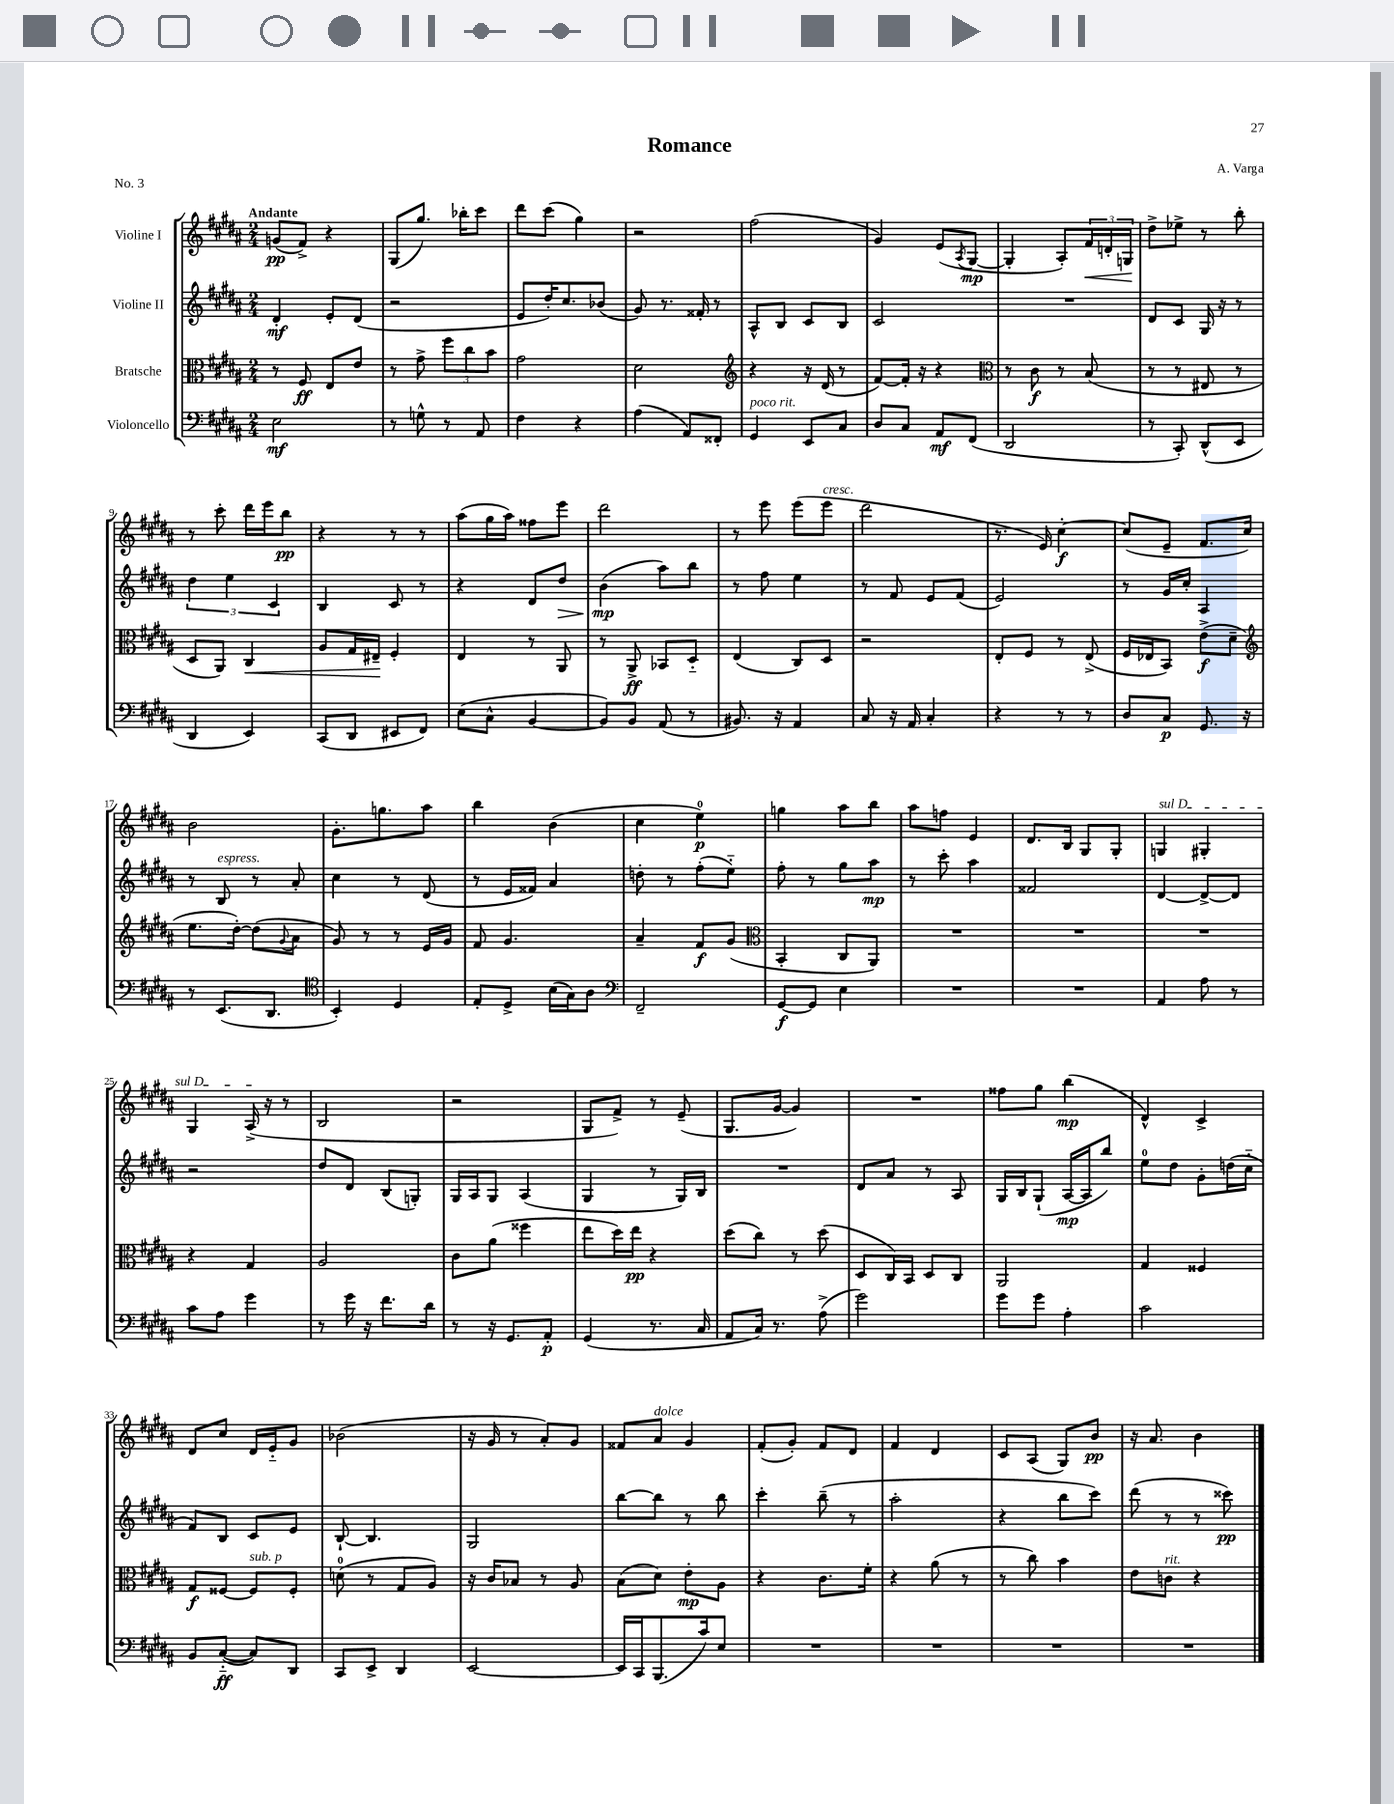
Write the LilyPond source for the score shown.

\header { title = "Romance" composer = "A. Varga" piece = "No. 3" }
<<
\new StaffGroup <<
\new Staff = "s0" \with { instrumentName = "Violine I" } {
    \clef treble \key b \major \numericTimeSignature \time 2/4 \tempo "Andante"
    g'8\pp( fis'8->) r4 |
    gis8( gis''8.) bes''16-. cis'''8 |
    dis'''8 cis'''8( gis''4) |
    r2 |
    fis''2( |
    gis'4) e'8( \acciaccatura { ais8 } gis8~\mp |
    gis4-. ais8-.) \tuplet 3/2 { fis'16\< d'16-. g16\! } |
    dis''8-> ees''8-> r8 b''8-. |
    r8 cis'''8-. dis'''16 e'''16 b''8\pp |
    r4 r8 r8 |
    ais''8( gis''16 ais''16) fisis''8 e'''8 |
    dis'''2 |
    r8 e'''8 e'''8( e'''8^\markup { \italic "cresc." } |
    dis'''2 |
    r8. e'16) cis''4~-.\f |
    cis''8( e'8-- fis'8. cis''16) |
    b'2 |
    gis'8.-. g''8. ais''8 |
    b''4 b'4( |
    cis''4 e''4-0\p) |
    g''4 ais''8 b''8 |
    ais''8 f''8 e'4 |
    dis'8. b16 gis8 gis8-. |
    \once \override TextSpanner.bound-details.left.text = \markup { \italic "sul D" } g4\startTextSpan gis4-. |
    gis4 ais16->\stopTextSpan( r16 r8 |
    b2 |
    r2 |
    gis8 fis'8->) r8 e'8--( |
    gis8. gis'16~ gis'4) |
    R2 |
    fisis''8 gis''8 b''4\mp( |
    dis'4-^) cis'4-> |
    dis'8 cis''8 dis'16 e'16-_ gis'8 |
    bes'2( |
    r16 gis'16 r8 ais'8-.) gis'8 |
    fisis'8 ais'8^\markup { \italic "dolce" } gis'4 |
    fis'8-.( gis'8-.) fis'8 dis'8 |
    fis'4 dis'4 |
    cis'8 ais8( gis8) b'8\pp |
    r16 ais'8. b'4 \bar "|." |
}
\new Staff = "s1" \with { instrumentName = "Violine II" } {
    \clef treble \key b \major \numericTimeSignature \time 2/4
    dis'4-.\mf e'8-. dis'8( |
    r2 |
    e'8 dis''16-.) cis''8. bes'8( |
    gis'8) r8. fisis'16-. r8 |
    ais8-^ b8 cis'8 b8 |
    cis'2 |
    R2 |
    dis'8 cis'8 gis16 r16 r8 |
    \tuplet 3/2 { dis''4 e''4 cis'4 } |
    b4 cis'8 r8 |
    r4 dis'8 dis''8\> |
    b'4\mp\!( ais''8) b''8 |
    r8 fis''8 e''4 |
    r8 fis'8 e'8 fis'8( |
    e'2) |
    r8 gis'16 cis''16-. ais4 |
    r8 b8^\markup { \italic "espress." } r8 ais'8-. |
    cis''4 r8 dis'8( |
    r8 e'16 fisis'16) ais'4 |
    d''8-. r8 fis''8-.( e''8-_) |
    fis''8-. r8 gis''8 ais''8\mp |
    r8 cis'''8-. ais''4 |
    fisis'2 |
    dis'4~ dis'8~-> dis'8 |
    r2 |
    dis''8 dis'8 b8( g8-.) |
    gis16 ais16 gis8 ais4( |
    gis4 r8 gis16) b16 |
    R2 |
    dis'8 ais'8 r8 ais8 |
    gis16 b16 gis8-!( ais16~\mp ais16 b''8) |
    e''8-0 dis''8 gis'8-. d''16( cis''16-_ |
    fis'8) b8 cis'8 e'8 |
    b8~-! b4. |
    gis2 |
    b''8~ b''8 r8 b''8 |
    cis'''4-. b''8--( r8 |
    ais''2-. |
    r4 b''8 cis'''8) |
    dis'''8( r8 r8 cisis'''8\pp) \bar "|." |
}
\new Staff = "s2" \with { instrumentName = "Bratsche" } {
    \clef alto \key b \major \numericTimeSignature \time 2/4
    r8 fis8\ff e8 e'8 |
    r8 gis'8-> \tuplet 3/2 { fis''8 cis''8 b'8 } |
    gis'2 |
    dis'2 |
    \clef treble r4 r16 dis'16( r8 |
    fis'8~) fis'16-. r16 r4 |
    \clef alto r8 cis'8\f r8 b8( |
    r8 r8 eis8 r8 |
    dis8 ais,8) cis4\< |
    ais8 gis16 eis16--\! fis4-. |
    e4 r8 ais,8 |
    r8 ais,8->\ff bes,8 dis8-_ |
    e4( cis8) dis8 |
    r2 |
    e8-. fis8 r8 e8->( |
    fis16 ees16 b,8) e'8->\f( dis'8-- |
    \clef treble e''8. dis''16~-.) dis''8( \appoggiatura { gis'8 } ais'8 |
    gis'8) r8 r8 e'16 gis'16 |
    fis'8 gis'4. |
    ais'4-- fis'8\f gis'8( |
    \clef alto b,4-. cis8 ais,8) |
    R2 |
    R2 |
    R2 |
    r4 gis4 |
    ais2 |
    cis'8 ais'8( fisis''4 |
    e''8 dis''16) e''16\pp r4 |
    dis''8( cis''8) r8 dis''8( |
    dis8 cis16) b,16 dis8 cis8 |
    ais,2 |
    gis4 fisis4 |
    gis8\f fisis8~ fisis8^\markup { \italic "sub. p" } fisis8-. |
    d'8-0( r8 gis8 ais8) |
    r16 cis'16 bes8 r8 ais8 |
    b8( dis'8) e'8-.\mp ais8 |
    r4 cis'8. fis'16-. |
    r4 ais'8( r8 |
    r8 cis''8) b'4 |
    e'8 c'8^\markup { \italic "rit." } r4 \bar "|." |
}
\new Staff = "s3" \with { instrumentName = "Violoncello" } {
    \clef bass \key b \major \numericTimeSignature \time 2/4
    e2\mf |
    r8 g8-^ r8 ais,8 |
    fis4 r4 |
    ais4( ais,8) fisis,8-. |
    gis,4^\markup { \italic "poco rit." } e,8 cis8 |
    dis8 cis8 ais,8\mf fis,8( |
    dis,2 |
    r8 cis,8-.) dis,8-^( e,8 |
    dis,4 e,4) |
    cis,8( dis,8 eis,8 fis,8) |
    e8( cis8-^ b,4~ |
    b,8) b,8 ais,8( r8 |
    bis,8.) r16 ais,4 |
    cis8 r16 ais,16 cis4-. |
    r4 r8 r8 |
    dis8 cis8\p gis,8. r16 |
    r8 e,8.( dis,8. |
    \clef tenor b,4-.) dis4 |
    e8-. dis8-> b16( gis16) ais8 |
    \clef bass fis,2-- |
    gis,8~\f gis,8 e4 |
    R2 |
    R2 |
    ais,4 ais8 r8 |
    cis'8 ais8 gis'4 |
    r8 gis'16 r16 fis'8. dis'16 |
    r8 r16 gis,8. ais,8-.\p |
    gis,4( r8. cis16 |
    ais,8 cis16) r8. ais8->( |
    gis'2) |
    gis'8 gis'8 ais4-. |
    cis'2 |
    b,8 cis8~-_\ff( cis8) dis,8 |
    cis,8 e,8-> dis,4 |
    e,2~ |
    e,16 cis,16 b,,8.( cis'16) e8 |
    R2 |
    R2 |
    R2 |
    R2 \bar "|." |
}
>>
>>
